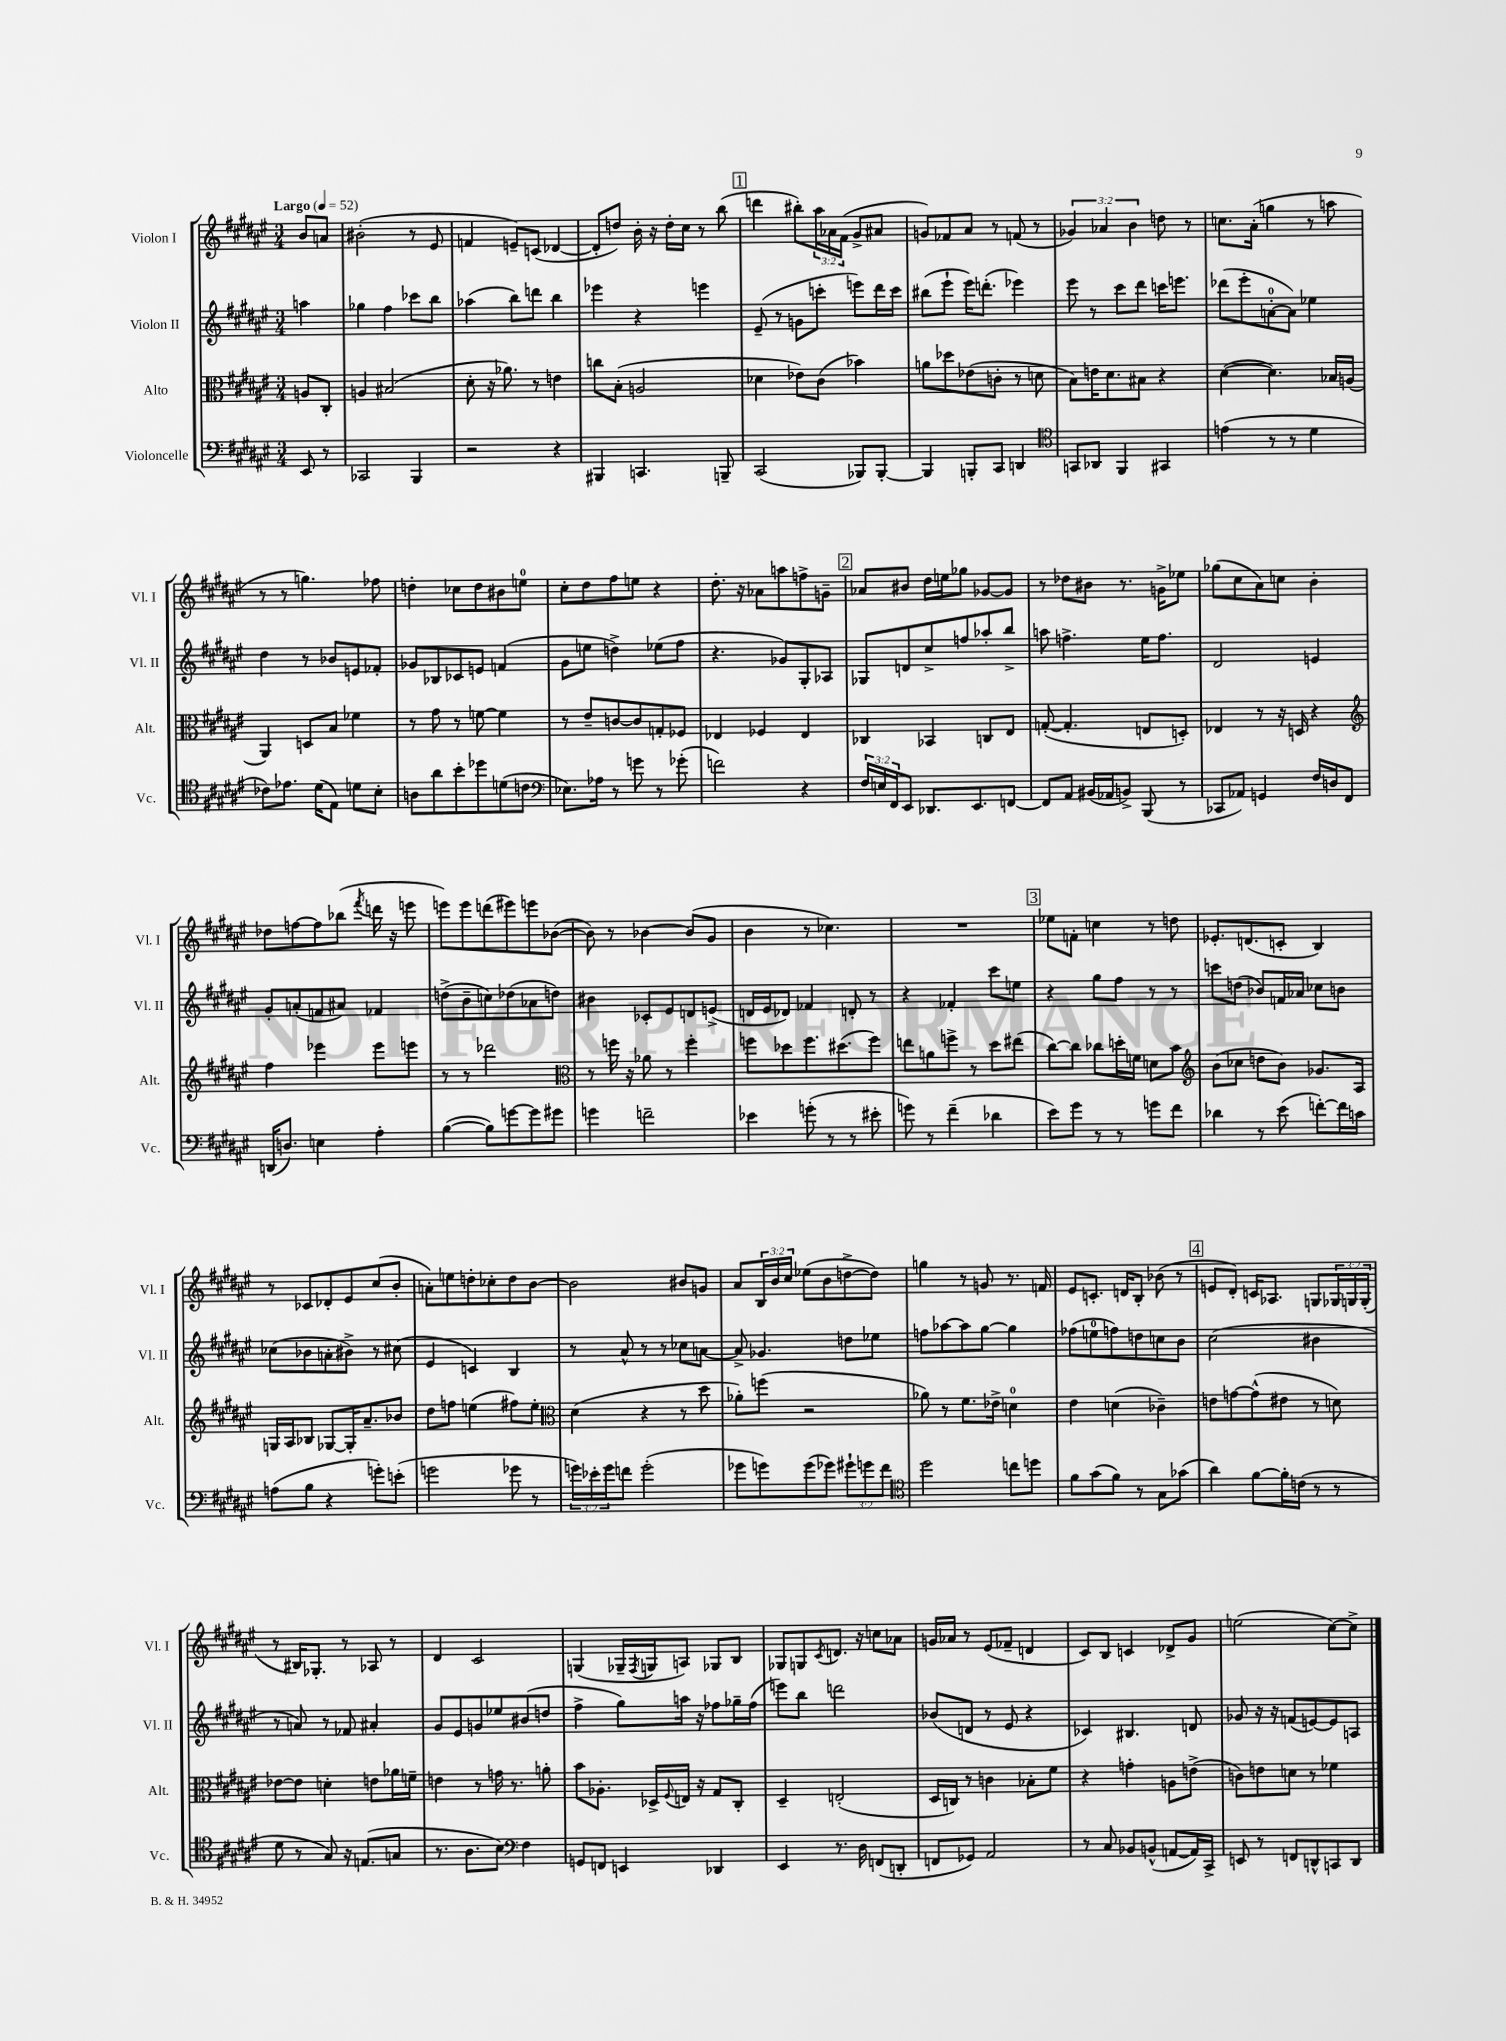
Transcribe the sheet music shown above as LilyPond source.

<<
\new StaffGroup <<
\new Staff = "s0" \with { instrumentName = "Violon I" shortInstrumentName = "Vl. I" } {
    \clef treble \key fis \major \numericTimeSignature \time 3/4 \override Staff.TupletNumber.text = #tuplet-number::calc-fraction-text \partial 4 \tempo "Largo" 4 = 52
    b'8 a'8 |
    bis'2-.( r8 eis'8 |
    f'4 e'8--) c'8( des'4~ |
    des'8-. d''8) b'16-. r16 d''16-. cis''16 r8 b''8( |
    \mark \markup { \box "1" } d'''4 bis''8-.) \tuplet 3/2 { ais''16 aes'16 fis'16( } gis'8-> ais'8 |
    g'8) fes'8 ais'8 r8 f'8( r8 |
    \tuplet 3/2 { ges'4) aes'4 b'4 } d''8 r8 |
    c''8. ais'16-.( g''4 r8 a''8 |
    r8 r8 g''4.) fes''8 |
    d''4-. ces''8 d''8 bis'8 e''8-0 |
    cis''8-. dis''8 fis''8 e''8 r4 |
    dis''8.-. r16 aes'8 a''8 f''8-> g'8-- |
    \mark \markup { \box "2" } aes'8 bis'8 dis''16 e''16 ges''8 ges'8~ ges'8 |
    r8 des''8 bis'8 r8. g'16-> ees''8 |
    ges''8( cis''8 ais'8) c''8 b'4-. |
    des''8 f''8~ f''8 bes''8( \acciaccatura { fis'''8 } d'''16 r16 e'''8 |
    e'''8) e'''8 d'''8( eis'''8) e'''8 bes'8~( |
    bes'8) r8 bes'4~ bes'8( gis'8 |
    b'4 r8 ces''4.) |
    R2. |
    \mark \markup { \box "3" } ees''8 f'8-. c''4 r8 d''8 |
    ees'8.-. d'8.( c'8-. b4) |
    r8 ces'8 des'8-. eis'8 cis''8( b'8-. |
    a'8-.) e''8 d''8-. ces''8-. d''8 b'8~ |
    b'2 bis'8 g'8 |
    ais'8 \tuplet 3/2 { b16 b'16 cis''16 } ees''8( b'8 d''8~-> d''8) |
    g''4 r8 g'8 r8. f'16 |
    eis'8 c'8.-. d'16 b8-. bes'8( r8 |
    \mark \markup { \box "4" } e'8 dis'8-.) c'16 aes8. g8 \tuplet 3/2 { ges16 g16 g16-.( } |
    r8 bis16) ges8.-. r8 aes8 r8 |
    dis'4 cis'2 |
    g4( ges16-- \acciaccatura { fis8 } g16 a8) ges8 b8 |
    ges8 g8 \acciaccatura { cis'8 } d'8. r16 c''8 aes'8 |
    g'16 aes'16 r8 eis'8( fes'8-- d'4 |
    cis'8) b8 c'4 des'8-> gis'8 |
    e''2( cis''8~) cis''8-> \bar "|." |
}
\new Staff = "s1" \with { instrumentName = "Violon II" shortInstrumentName = "Vl. II" } {
    \clef treble \key fis \major \numericTimeSignature \time 3/4 \partial 4
    a''4 |
    ges''4 fis''4 ces'''8 b''8 |
    aes''4( b''8) d'''8 b''4 |
    ees'''4 r4 e'''4 |
    \mark \markup { \box "1" } eis'8--( r8 g'8 c'''8-. e'''8) dis'''16 c'''16 |
    bis''8( eis'''8-! eis'''16) d'''8.-.( ees'''4) |
    eis'''8 r8 cis'''8 dis'''8 c'''16 e'''8. |
    des'''8( eis'''8-. a'8-0~-. a'8) ees''4 |
    dis''4 r8 bes'8 e'8 fes'8-. |
    ges'8 bes8 ces'8 e'8 f'4( |
    gis'8 e''8 d''4->) ees''8( fis''8 |
    r4. ges'8) gis8-. aes8 |
    \mark \markup { \box "2" } ges8 d'8 cis''8-> f''8 aes''8-. b''8-> |
    a''8 f''4.-> eis''16 f''8. |
    dis'2 e'4 |
    gis'8-. a'8-.( f'8 ais'8) fes'4 |
    d''8->( b'8-- c''8) des''8( aes'8 d''8) |
    bis'4 ces'8-. eis'8 d'8 e'8->( |
    d'16 eis'16 des'8) fes'4 d'8-. r8 |
    r4 fes'4-. cis'''8 e''8 |
    \mark \markup { \box "3" } r4 gis''8 fis''8 r8 r8 |
    c'''8 d''8( bes'8) f'16 aes'16 ces''8 b'8 |
    ces''8( bes'8 a'8-. bis'8->) r8 cis''8( |
    eis'4 c'4) b4 |
    r8 ais'8-^ r8 r8 ces''8 a'8~ |
    a'8-> ges'4. d''8 ees''8 |
    f''8 aes''8~ aes''8 gis''8~ gis''4 |
    fes''8( e''8-0 f''8) d''8 c''8 b'8 |
    \mark \markup { \box "4" } cis''2( bis'4 |
    r8 a'8) r8 fes'8 ais'4-. |
    gis'8 eis'8 g'8 ees''8 bis'8( d''8 |
    fis''4-> gis''8) a''16 r16 fes''8 ges''16-- fes''16( |
    e'''8) b''8 d'''2 |
    bes'8( d'8 r8 eis'8 r4 |
    ces'4) bis4. d'8 |
    ges'8 r16 r16 f'8( e'8~) e'8 a8 \bar "|." |
}
\new Staff = "s2" \with { instrumentName = "Alto" shortInstrumentName = "Alt." } {
    \clef alto \key fis \major \numericTimeSignature \time 3/4 \partial 4
    a8 cis8-. |
    a4 bis2( |
    dis'8-. r16 aes'8.) r8 e'4 |
    c''8 b8-.( a2 |
    \mark \markup { \box "1" } des'4 ees'8) cis'8( bes'4) |
    a'8 des''8 ees'8( c'8-. r8 d'8 |
    b8) e'16 dis'8. bis8 r4 |
    dis'4~( dis'4.) bes16 a16( |
    ais,4) d8 b8 fes'4 |
    r8 gis'8 r8 f'8~ f'4 |
    r8 eis'8-- c'8~ c'8 g8-. fes8 |
    ees4 fes4 ees4 |
    \mark \markup { \box "2" } ces4 bes,4 c8 eis8 |
    g8~-.( g4.-. e8 d8-.) |
    ees4 r8 r16 d16 r4 |
    \clef treble fis''4 ees'''4 ees'''8 e'''8 |
    r8 r8 des'''2 |
    \clef alto r8 f''16 r16 aes'8 r8 f''4-. |
    f''8 des''8 f''8. dis''8.( f''8) |
    e''8 a'8 f''8-> r8 dis''8 eis''8( |
    \mark \markup { \box "3" } cis''8~) cis''8 ces''8 d''16-. f'16 d'8 b'8 |
    \clef treble b'8( ces''8 d''8 b'8) ges'8. ais16 |
    g16 ais16 bes8 ges8~ ges16-. ais'8.-- bes'8 |
    dis''8 f''8 e''4( fis''8) e''8-. |
    \clef alto dis'4( r4 r8 dis''8 |
    aes'8-.) f''8( r2 |
    aes'8) r8 fis'8. ees'16-> d'4-0 |
    eis'4 d'4( ces'4--) |
    \mark \markup { \box "4" } e'8 g'8~ g'8-^( eis'8 r8 d'8) |
    ees'8~ ees'8 d'4-. e'8 aes'16 f'16-- |
    e'4 r8 g'16 r8. a'8-. |
    b'8 aes8.-. des16-> \appoggiatura { fis8 } e16 r16 gis8 cis8-. |
    dis4-- e2-.( |
    dis16 c16) r8 c'4 bes8-. fis'8 |
    r4 g'4-. a8 e'8->( |
    c'8) e'8 d'8 r8 fes'4 \bar "|." |
}
\new Staff = "s3" \with { instrumentName = "Violoncelle" shortInstrumentName = "Vc." } {
    \clef bass \key fis \major \numericTimeSignature \time 3/4 \override Staff.TupletNumber.text = #tuplet-number::calc-fraction-text \partial 4
    eis,8 r8 |
    ces,2 b,,4 |
    r2 r4 |
    bis,,4 c,4. b,,8-- |
    \mark \markup { \box "1" } cis,2( bes,,8) bes,,8~-. |
    bes,,4 b,,8-. cis,8 d,4 |
    \clef tenor g,8 aes,8 fis,4 gis,4 |
    e'4( r8 r8 dis'4 |
    ces'8) ees'8. dis'16( eis8) d'8 b8-. |
    a8 ais'8 b'8-. des''8 d'8( c'8 |
    \clef bass ees8.) aes16 r8 g'8 r8 ges'8-.( |
    f'2) r4 |
    \mark \markup { \box "2" } \tuplet 3/2 { fis16 e16 fis,16 } eis,8 des,8. eis,8. f,8~ |
    f,8 ais,8 bis,16( aes,16 b,8->) b,,8( r8 |
    ces,8 aes,8) g,4 fis16 d16 fis,8 |
    d,16( d8.) e4 ais4-. |
    b4~( b8) g'8~ g'8 gis'8 |
    g'4 f'2-- |
    ees'4 g'8-.( r8 r8 eis'8-. |
    g'8) r8 fis'4--( des'4 |
    \mark \markup { \box "3" } eis'8) gis'8 r8 r8 g'8 fis'8 |
    des'4 r8 eis'8( f'8~-.) f'16 c'16 |
    a8( b8 r4 g'8-.) e'8-.( |
    g'2 ges'8 r8 |
    \tuplet 3/2 { g'16) ees'16-. g'16 } f'8 g'2-.( |
    ges'8 g'8) g'8( ges'8) \tuplet 3/2 { gis'8-! g'8 fis'8 } |
    \clef tenor dis''2 c''8 d''8 |
    fis'8 gis'8( fis'8) r8 gis8 ges'8( |
    \mark \markup { \box "4" } ais'4) fis'8~ fis'16-. c'16( r8 r8 |
    dis'8 r8 gis8) r16 e8.( g8 |
    r8. ais8. b8) \clef bass fis4 |
    g,8 f,8 e,4 des,4 |
    eis,4 r8. dis16 f,8( d,8-. |
    f,8 ges,8) ais,2 |
    r8 cis8 bes,8 b,8-^( a,8~ a,16) cis,16-> |
    e,8 r8 f,8 d,8-^ c,8 d,8 \bar "|." |
}
>>
>>
\layout { \context { \Score \remove "Bar_number_engraver" } }
